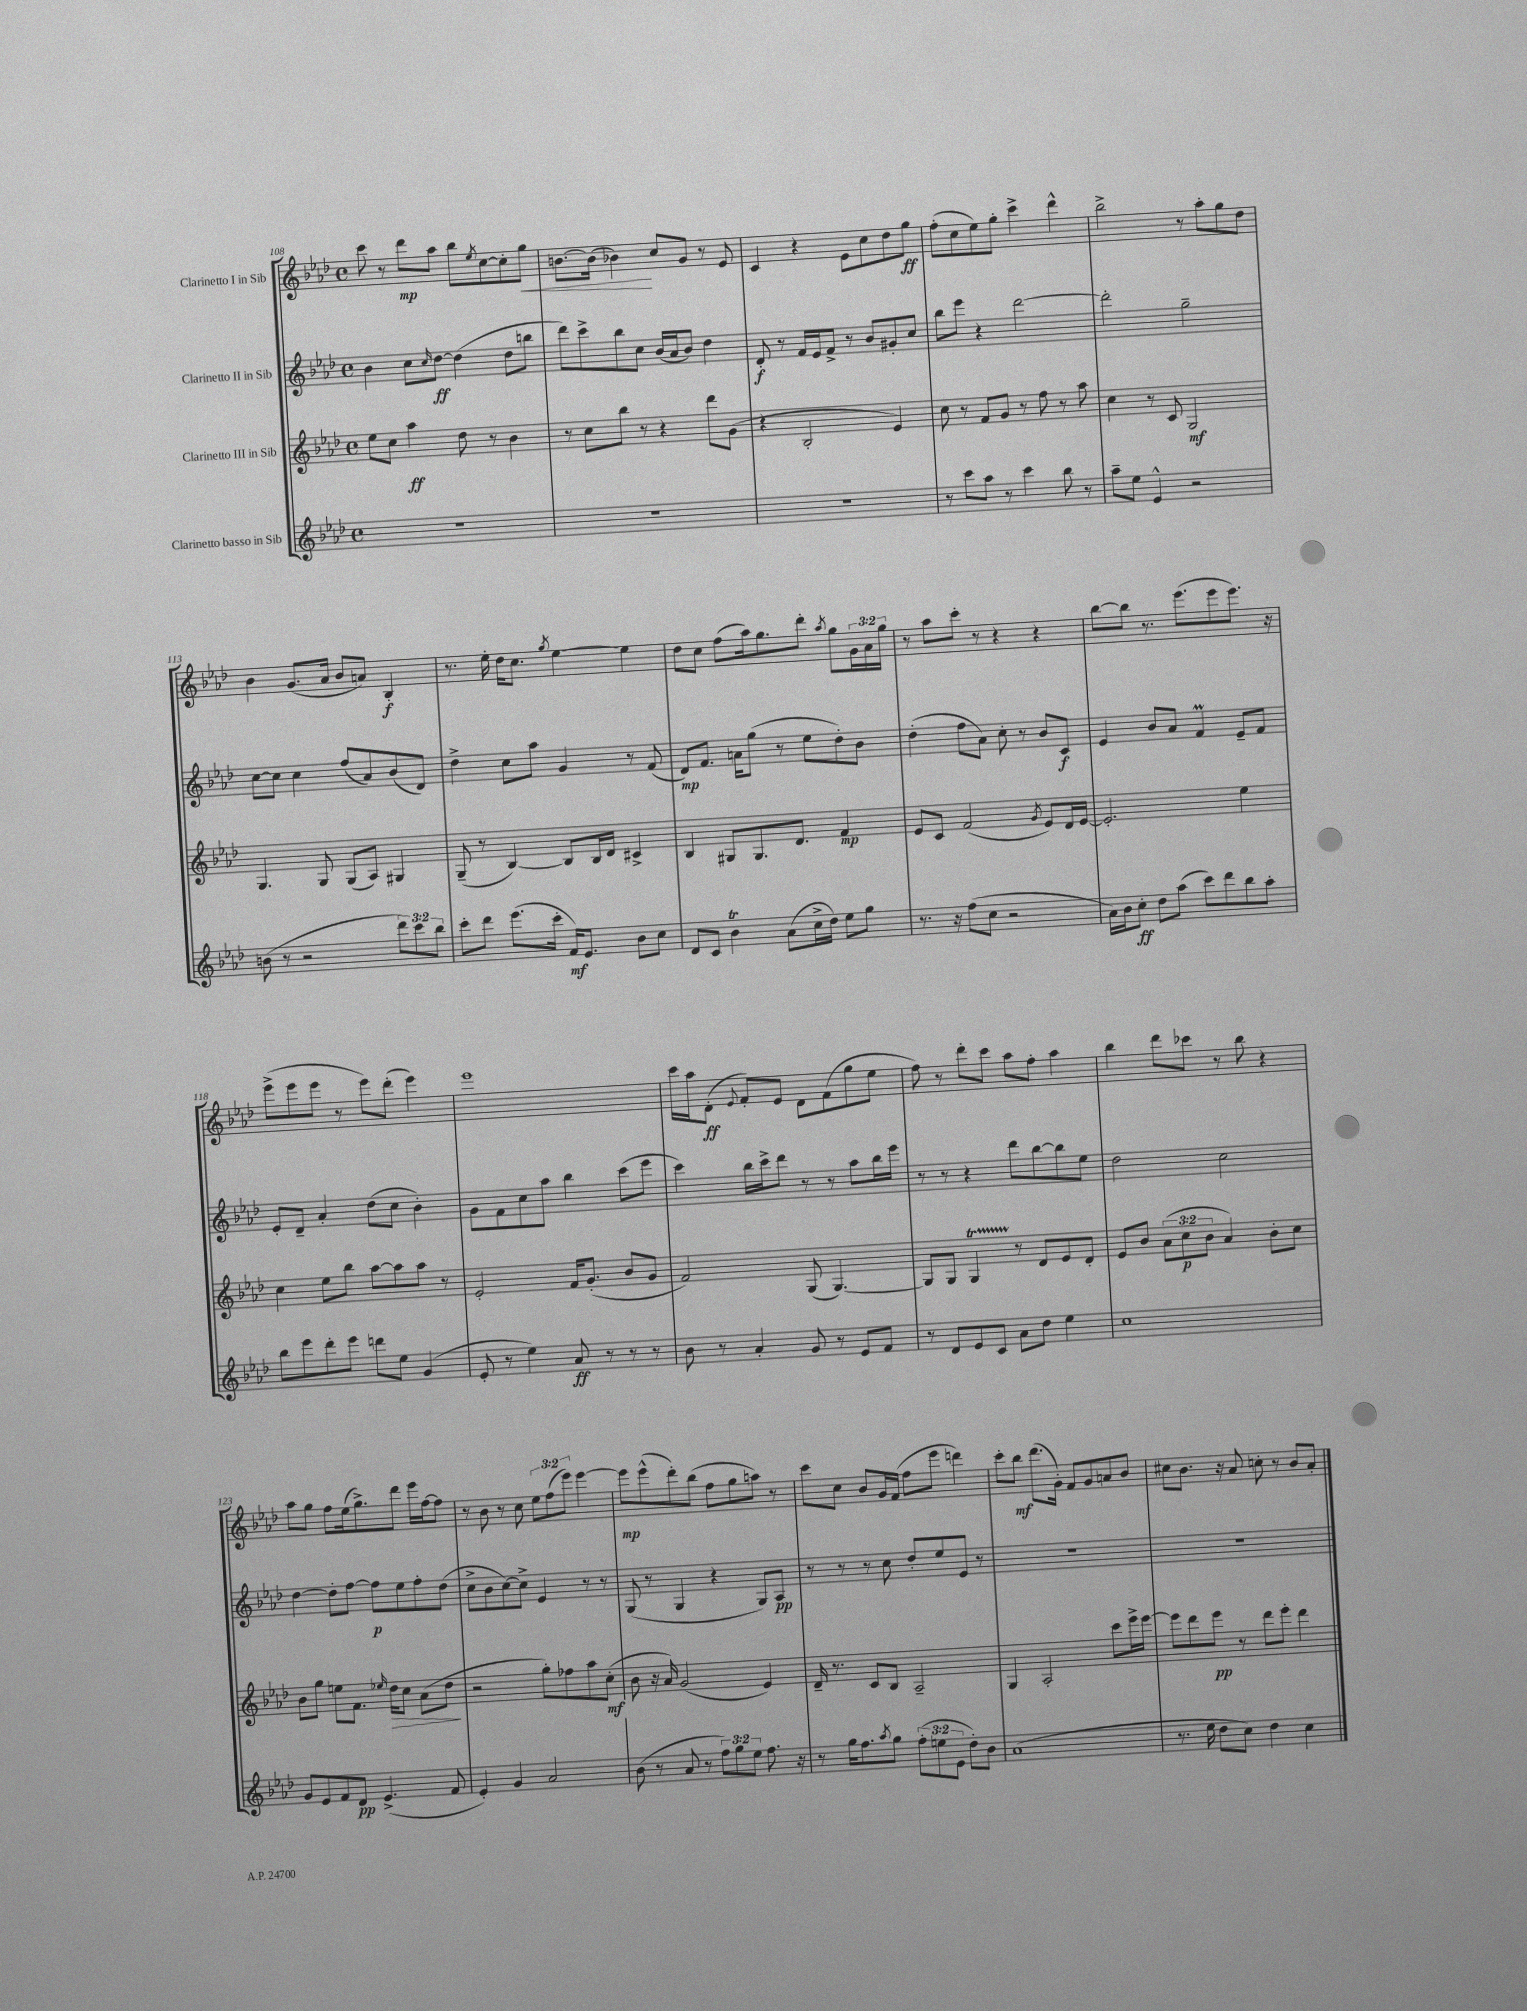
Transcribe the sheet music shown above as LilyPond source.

<<
\new StaffGroup <<
\new Staff = "s0" \with { instrumentName = "Clarinetto I in Sib" } {
    \clef treble \key aes \major \defaultTimeSignature \time 4/4 \override Staff.TupletNumber.text = #tuplet-number::calc-fraction-text
    c'''8 r8 des'''8\mp aes''8 bes''8 \acciaccatura { ees''8 } c''8~ c''8-. g''8\< |
    b'8.~ b'16( bes'4\!) c''8 g'8 r8 ees'8 |
    c'4 r4 ees'8 c''8 des''8 g''8\ff |
    f''8-.( c''8 ees''8) g''8-. c'''4-> des'''4-^ |
    bes''2-> r8 aes''8-. g''8 des''8 |
    bes'4 g'8.( aes'16 bes'8 a'8) bes4-.\f |
    r8. ees''16-. des''16 c''8. \acciaccatura { g''8 } ees''4~ ees''4 |
    des''8 c''8 f''8( aes''16) g''8. des'''8-. \acciaccatura { aes''8 } g''8 \tuplet 3/2 { g'16 aes'16 g''16 } |
    r8 aes''8 c'''8-. r8 r4 r4 |
    bes''8~ bes''8 r8. ees'''8.( ees'''8 ees'''8.) r16 |
    ees'''8->( ees'''8 ees'''8 r8 ees'''8) des'''8-.( ees'''4) |
    ees'''1 |
    c'''16 aes''16 des'8-.\ff( \appoggiatura { ees'8 } f'8-.) ees'8 des'8 f'8( g''8 ees''8 |
    f''8) r8 des'''8-. c'''8 aes''8 f''8-. aes''4 |
    bes''4 des'''8 ces'''8 r8 bes''8 r4 |
    aes''8 g''8 f''8 ees''16( g''8.->) des'''8 ees'''16 f''16~ f''8 |
    r8 bes'8 r8 c''8 \tuplet 3/2 { ees''8 f''8( ees'''8) } ees'''4~ |
    ees'''8\mp ees'''8-^( des'''8-.) bes''8( f''8 g''8 a''8) r8 |
    c'''8 c''8 bes'8 g'16 f'16( f''8 ees'''8 d'''4) |
    c'''8-. bes''8\mf des'''8.( g'16-.) f'8 g'8 a'8 bes'8 |
    cis''8 bes'8. r16 aes'8 c''8-. r8 bes'8 aes'8-. \bar "|." |
}
\new Staff = "s1" \with { instrumentName = "Clarinetto II in Sib" } {
    \clef treble \key aes \major \defaultTimeSignature \time 4/4
    bes'4 c''8 \grace { c''16 } des''8~\ff des''4( des''8 b''8 |
    des'''8) c'''8-> bes''8 c''8 bes'16( aes'16 bes'8) des''4 |
    des'8-.\f r8 f'16 ees'16 f'8-> r8 bes'8 gis'8-. c''8 |
    bes''8 ees'''8 r4 des'''2~ |
    des'''2-. g''2-- |
    c''8~ c''8 c''4 f''8( aes'8) bes'8( des'8) |
    des''4-> c''8 aes''8 g'4 r8 f'8( |
    des'8\mp) f'8. a'16 g''8( r8 ees''8 des''8-.) bes'8 |
    des''4-.( f''8 aes'8) c''8-. r8 bes'8 c'8\f |
    ees'4 bes'8 aes'8 f'4\prall ees'8-- f'8 |
    ees'8-. des'8-- aes'4-. des''8( c''8 bes'4-.) |
    g'8 f'8 c''8 aes''8 bes''4 c'''8( ees'''8 |
    c'''4) bes''16 c'''16-> des'''8 r8 r8 aes''8 bes''16 ees'''16 |
    r8 r8 r4 des'''8 bes''8~ bes''8 ees''8 |
    des''2 c''2 |
    des''4~ des''8-. f''8~ f''8\p ees''8 f''8-. des''8( |
    c''8-> bes'8 c''8~) c''8-> ees'4 r8 r8 |
    g8( r8 g4 r4 g8) aes8\pp |
    r8 r8 r8 c''8 des''8-. ees''8 ees'8 r8 |
    R1 |
    R1 \bar "|." |
}
\new Staff = "s2" \with { instrumentName = "Clarinetto III in Sib" } {
    \clef treble \key aes \major \defaultTimeSignature \time 4/4 \override Staff.TupletNumber.text = #tuplet-number::calc-fraction-text
    ees''8 c''8 aes''4\ff des''8 r8 bes'4 |
    r8 c''8 bes''8 r8 r4 des'''8 g'8( |
    r4 bes2-. ees'4) |
    c''8 r8 f'8 g'8 r8 f''8 r8 aes''8 |
    c''4 r8 c'8 g2\mf |
    g4. g8 g8( aes8) gis4 |
    g8--( r8 bes4~) bes8 bes16 des'16 cis'4-> |
    bes4 gis8 gis8. des'8. f'4\mp |
    ees'8 c'8 f'2( \acciaccatura { g'8 } ees'8) des'16 ees'16~ |
    ees'2.-. ees''4 |
    c''4 ees''8 bes''8 aes''8~ aes''8 aes''8 r8 |
    ees'2-. f'16 g'8.-.( bes'8 g'8 |
    f'2) g8( g4.~) |
    g8 g8 g4\startTrillSpan r8\stopTrillSpan des'8 ees'8 des'8-. |
    ees'8 bes'8 \tuplet 3/2 { aes'8( c''8\p bes'8 } aes'4) bes'8-. c''8 |
    bes'8 g''8 e''8 f'8. \grace { ees''16 } des''16\> c''8 aes'8( des''8\! |
    r2 g''8-.) fes''8 aes''8 c''8-.\mf( |
    bes'8 r16 aes'16) g'2( ees'4) |
    des'16-- r8. c'8 bes8 aes2-- |
    g4 aes2-. c'''8 ees'''16-> ees'''16~ |
    ees'''8 des'''8 ees'''8\pp r8 des'''8 ees'''8-. des'''4 \bar "|." |
}
\new Staff = "s3" \with { instrumentName = "Clarinetto basso in Sib" } {
    \clef treble \key aes \major \defaultTimeSignature \time 4/4 \override Staff.TupletNumber.text = #tuplet-number::calc-fraction-text
    R1 |
    R1 |
    R1 |
    r8 c'''8 aes''8 r8 c'''4 bes''8 r8 |
    aes''8-- ees''8 ees'4-^ r2 |
    b'8( r8 r2 \tuplet 3/2 { des'''8) c'''8 bes''8 } |
    c'''8-. des'''8 ees'''8.( c'''16-. f'16\mf) ees'8. bes'8 c''8 |
    des'8 c'8 bes'4\trill aes'8( c''16-> des''16) ees''8 g''8 |
    r8. r16 f''8( c''8 r2 |
    aes'16) bes'16 c''8-.\ff des''8 aes''8( c'''8) des'''8 bes''8 aes''8-. |
    bes''8 ees'''8 des'''8-. ees'''8 d'''8 ees''8 g'4( |
    ees'8-. r8 ees''4) aes'8\ff r8 r8 r8 |
    bes'8 r8 aes'4-. g'8 r8 ees'8 f'8 |
    r8 des'8 ees'8 c'8 aes'8 des''8 ees''4 |
    c''1 |
    g'8 ees'8 f'8 des'8\pp ees'4.->( f'8 |
    ees'4-.) g'4 aes'2 |
    bes'8( r8 aes'8 r8 \tuplet 3/2 { f''8) g''8 ees''8 } f''8. r16 |
    r8 g''16 f''8. \acciaccatura { aes''8 } g''8 \tuplet 3/2 { f''8-.( e''8 ees'8 } des''8-.) bes'8 |
    aes'1( |
    r8. ees''16 des''8 c''8) des''4 c''4 \bar "|." |
}
>>
>>
\layout { \context { \Score currentBarNumber = #108 } }
